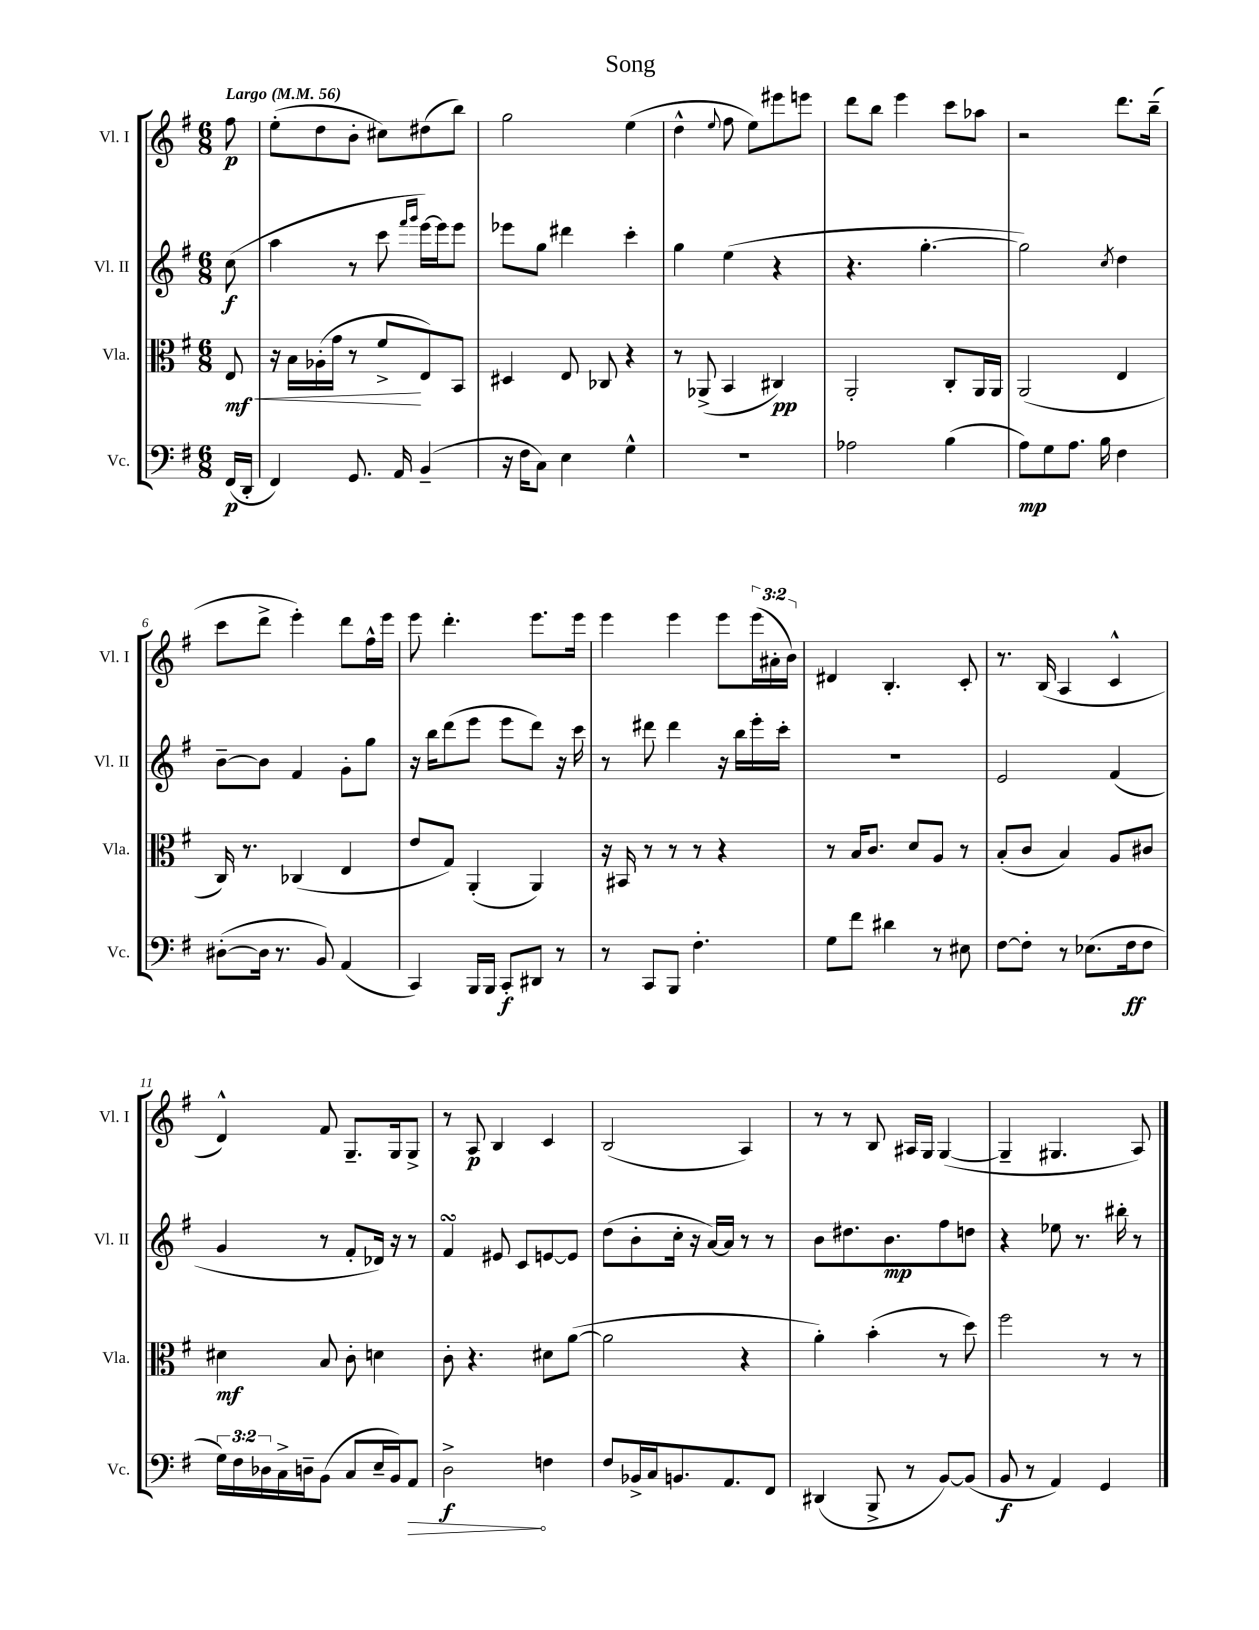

**kern	**kern	**kern	**kern
*staff4	*staff3	*staff2	*staff1
*clefF4	*clefC3	*clefG2	*clefG2
*k[f#]	*k[f#]	*k[f#]	*k[f#]
*M6/8	*M6/8	*M6/8	*M6/8
*MM56	*MM56	*MM56	*MM56
(16FF#/LL	8E/	(8cc\	8ff#\
16DD'/JJ	.	.	.
=	=	=	=
4FF#/)	16r	4aa\	(8ee'\L
.	16B\LL	.	.
.	(16A-'\	.	8dd\
.	16g\JJ	.	.
8.GG/	8r	8r	8b'\J
.	8f#^/L	8ccc\	8cc#\L)
16AA/	.	.	.
.	.	16qqfff#/LL	.
.	.	16qqggg/JJ	.
(4BB~/	8E/)	[16eee\LL)	(8dd#\
.	.	16eee\]J	.
.	8BB/J	8eee\J	8bb\J)
=	=	=	=
16r	4D#/	8eee-\L	2gg\
16F#\LK	.	.	.
8C\J)	.	8gg\J	.
4E\	8E/	4ddd#\	.
.	8C-/	.	.
4G^^\	4r	4ccc'\	(4ee\
=	=	=	=
2.r	8r	4gg\	4dd^^\
.	(8AA-^/	.	.
.	.	.	8qqee/
.	4BB/	(4ee\	8ff#\
.	.	.	8ee\L)
.	4C#/)	4r	8eee#\
.	.	.	8eee\J
=	=	=	=
2A-\	2AA'/	4.r	8ddd\L
.	.	.	8bb\J
.	.	.	4eee\
.	.	[4.gg'\	.
(4B\	8C'/L	.	8ccc\L
.	16AA/L	.	8aa-\J
.	16AA/JJ	.	.
=	=	=	=
8A\L)	(2AA/	2gg\])	2r
8G\	.	.	.
8.A\J	.	.	.
16B\	.	.	.
.	.	8qcc/	.
4F#\	4E/	4dd\	8.ddd\L
.	.	.	(16bb~\Jk
=	=	=	=
([8D#'\L	16C/)	[8b~\L	8ccc\L
.	8.r	.	.
16D#\]Jk	.	8b\]J	8ddd^\J
8.r	.	.	.
.	(4C-/	4f#/	4eee'\)
8BB/)	.	.	.
(4AA/	4E/	8g'\L	8ddd\L
.	.	8gg\J	16ff#^^\L
.	.	.	16eee\JJ
=	=	=	=
4CC/)	8e/L	16r	8eee\
.	.	16bb\LK	.
.	8G/J)	(8ddd\	4.ddd'\
16BBB/LL	(4AA'/	8eee\J	.
16BBB/JJ	.	.	.
8CC'/L	.	8eee\L	.
8DD#/J	4AA/)	8ddd\J)	8.eee\L
8r	.	16r	.
.	.	16ccc\	16eee\Jk
=	=	=	=
8r	16r	8r	4eee\
.	16BB#/	.	.
8CC/L	8r	8ddd#\	.
8BBB/J	8r	4ddd#\	4eee\
4.F#'\	8r	.	.
.	4r	16r	8eee\L
.	.	16bb\LL	.
.	.	16eee'\	(24eee\L
.	.	.	24a#'\
.	.	16ccc'\JJ	.
.	.	.	24b\JJ)
=	=	=	=
8G\L	8r	2.r	4d#/
8f#\J	16B/LK	.	.
.	8.c/J	.	.
4d#\	.	.	4.B'/
.	8d/L	.	.
8r	8A/J	.	.
8E#\	8r	.	8c'/
=	=	=	=
[8F#\L	(8B'/L	2e/	8.r
8F#'\]J	8c/J	.	.
.	.	.	(16B/
8r	4B/)	.	4A/
(8.E-\L	.	.	.
.	8A/L	(4f#/	4c^^/
16F#\k	.	.	.
8F#\J	8c#/J	.	.
=	=	=	=
24G\LL)	4d#\	4g/	4d^^/)
24F#\	.	.	.
24D-\	.	.	.
16C^\	.	.	.
16D~\J	.	.	.
(8BB\J	8B/	8r	8f#/
8C/L	8c'\	8f#'/L	8.G~/L
16E~/L	4d\	16d-/Jk)	.
16BB/J)	.	16r	16G/k
8AA/J	.	8r	8G^/J
=	=	=	=
2D^\	8c'\	4f#/	8r
.	4.r	.	8A/
.	.	8e#/	4B/
.	.	8c/L	.
4F\	8d#\L	[8e/	4c/
.	([8a\J	8e/]J	.
=	=	=	=
8F#/L	2a\]	(8dd\L	(2B/
16BB-^/L	.	8b'\	.
16C/J	.	.	.
8.BB/	.	16cc'\Jk	.
.	.	16r	.
.	.	[16a/LL)	.
8.AA/	.	16a/]JJ	.
.	4r	8r	4A/)
8FF#/J	.	8r	.
=	=	=	=
(4DD#/	4a'\)	8b\L	8r
.	.	8.dd#\	8r
8BBB^/	(4b'\	.	8B/
.	.	8.b\	.
8r	.	.	16A#/LL
.	.	.	16G/JJ
[8BB/L)	8r	8ff#\	([4G/
(8BB/]J	8dd\)	8dd\J	.
=	=	=	=
8BB/	2ff#\	4r	4G~/]
8r	.	.	.
4AA/)	.	8ee-\	4.G#/
.	.	8.r	.
4GG/	8r	.	.
.	.	16bb#'\	.
.	8r	8r	8A/)
==	==	==	==
*-	*-	*-	*-
